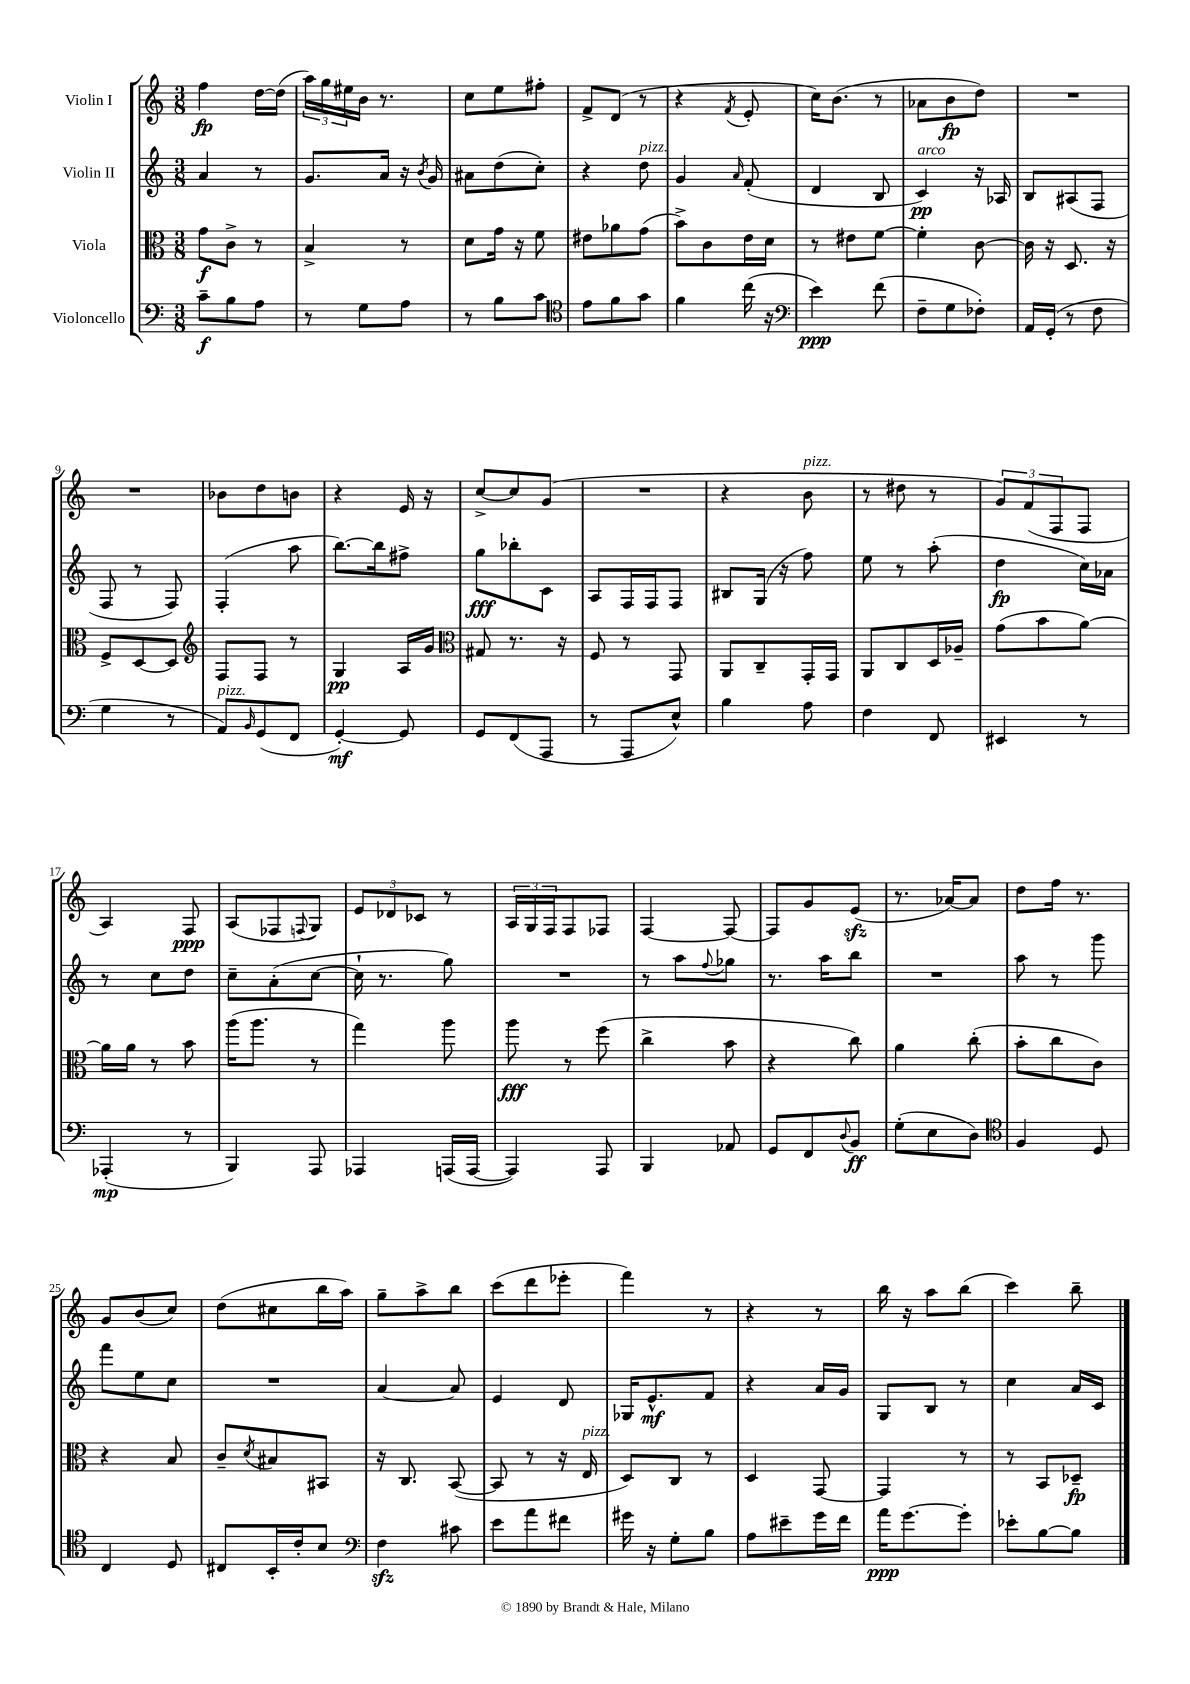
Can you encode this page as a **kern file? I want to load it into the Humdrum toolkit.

**kern	**kern	**kern	**kern
*staff4	*staff3	*staff2	*staff1
*clefF4	*clefC3	*clefG2	*clefG2
*k[]	*k[]	*k[]	*k[]
*M3/8	*M3/8	*M3/8	*M3/8
8c~\L	8g\L	4a/	4ff\
8B\	8c^\J	.	.
8A\J	8r	8r	[16dd\LL
.	.	.	(16dd\]JJ
=	=	=	=
8r	4B^/	8.g/L	24aa\LL)
.	.	.	24gg\
.	.	.	24ee#\
8G\L	.	.	16b\JJ
.	.	16a/Jk	8.r
8A\J	8r	16r	.
.	.	8qb/	.
.	.	16g/	.
=	=	=	=
8r	8d\L	8a#\L	8cc\L
8B\L	16g\Jk	(8dd\	8ee\
.	16r	.	.
8c\J	8f\	8cc'\J)	8ff#'\J
=	=	=	=
*clefC4	*	*	*
8e\L	8e#\L	4r	8f^/L
8f\	8a-\	.	(8d/J
8g\J	(8g\J	8dd\	8r
=	=	=	=
4f\	8b^\L)	4g/	4r
.	8c\	.	.
.	.	16qqa/	8qf/
(16cc\	16e\L	(8f'/	8e'/
16r	16d\JJ	.	.
=	=	=	=
*clefF4	*	*	*
4e\)	8r	4d/	16cc\LK)
.	.	.	(8.b\J
.	8e#\L	.	.
(8f\	[8f\J	8B/	8r
=	=	=	=
8F~\L	4f'\]	4c/)	8a-\L
8G\	.	.	8b\
8F-'\J)	[8c\	16r	8dd\J)
.	.	16A-/	.
=	=	=	=
16AA/LL	16c\]	8B/L	4.r
(16GG'/JJ	16r	.	.
8r	8.D/	(8A#/	.
8F\	.	8F/J	.
.	16r	.	.
=	=	=	=
4G\	8F^/L	8F/	4.r
.	[8D/	8r	.
8r	8D/]J	8F/)	.
=	=	=	=
*	*clefG2	*	*
8AA/L)	8F/L	(4F'/	8b-\L
16qqBB/	.	.	.
(8GG/	8F/J	.	8dd\
8FF/J	8r	8aa\	8b\J
=	=	=	=
[4GG'/)	4G/	[8.bb\L)	4r
.	.	16bb\]k	.
8GG/]	16A/LL	8ff#^\J	16e/
.	16g/JJ	.	16r
=	=	=	=
*	*clefC3	*	*
8GG/L	8G#/	8gg\L	[8cc^/L
(8FF/	8.r	8bb-'\	8cc/]
8AAA/J	.	8c\J	(8g/J
.	16r	.	.
=	=	=	=
8r	8F/	8A/L	4.r
8AAA/L	8r	16F/L	.
.	.	16F/J	.
8E^^/J)	8GG/	8F/J	.
=	=	=	=
4B\	8AA/L	8B#/L	4r
.	8C~/	(16G/Jk	.
.	.	16r	.
8A\	16GG'/L	8ff\)	8b\
.	16GG/JJ	.	.
=	=	=	=
4F\	8AA/L	8ee\	8r
.	8C/	8r	8dd#\
8FF/	16D/L	(8aa'\	8r
.	16A-~/JJ	.	.
=	=	=	=
4EE#/	(8g\L	4dd\	12g/L)
.	.	.	(12f/
.	8b\	.	.
.	.	.	12F/
8r	[8a\J)	16cc\LL)	8F/J
.	.	16a-\JJ	.
=	=	=	=
(4AAA-'/	16a\]LL	8r	4A/)
.	16a\JJ	.	.
.	8r	8cc\L	.
8r	8b\	8dd\J	8F/
=	=	=	=
4BBB/)	(16aa\LK	8cc~\L	(8A/L
.	8.aa\J	.	.
.	.	(8a'\	8F-/
.	.	.	8qqF/
8AAA/	8r	[8cc\J	8G/J)
=	=	=	=
4AAA-/	4gg\)	16cc`\]	12e/L
.	.	8.r	.
.	.	.	12d-/
.	.	.	12c-/J
(16AAA/LL	8aa\	8gg\)	8r
[16AAA/JJ	.	.	.
=	=	=	=
4AAA/])	8aa\	4.r	24A/LL
.	.	.	24G/
.	.	.	24F/J
.	8r	.	8F/
8AAA/	(8ff\	.	8F-/J
=	=	=	=
4BBB/	4cc^\	8r	[4F/
.	.	8aa\L	.
.	.	8qqff/	.
8AA-/	8b\	8gg-\J	8F/_
=	=	=	=
8GG/L	4r	8.r	8F/]L
8FF/	.	.	8g/
.	.	16aa\LK	.
8qqD/	.	.	.
8BB/J	8cc\)	8bb\J	(8e/J
=	=	=	=
(8G'\L	4a\	4.r	8.r
8E\	.	.	.
.	.	.	[16a-/LK)
8D\J)	(8cc'\	.	8a-/]J
=	=	=	=
*clefC4	*	*	*
4F/	8b'\L	8aa\	8dd\L
.	8cc\	8r	16ff\Jk
.	.	.	8.r
8D/	8c\J)	8ggg\	.
=	=	=	=
4C/	4r	8fff\L	8g/L
.	.	8ee\	(8b/
8D/	8B/	8cc\J	8cc/J)
=	=	=	=
8C#/L	8c~/L	4.r	(8dd\L
.	8qd/	.	.
16BB'/L	8B#/	.	8cc#\
16c'/J	.	.	.
8B/J	8BB#/J	.	16bb\L
.	.	.	16aa\JJ)
=	=	=	=
*clefF4	*	*	*
4F\	16r	[4a/	8gg~\L
.	8.C/	.	.
.	.	.	8aa^\
8c#\	([8BB/	8a/]	8bb\J
=	=	=	=
8e\L	8BB/]	4e/	(8ccc\L
8a\	8r	.	8ddd\
8f#\J	16r	8d/	8eee-'\J
.	16E/	.	.
=	=	=	=
16g#\	8D/L)	16G-/LK	4fff\)
16r	.	8.e^^/	.
8G'\L	8C/J	.	.
8B\J	8r	8f/J	8r
=	=	=	=
8A\L	4D/	4r	4r
8e#~\	.	.	.
16g\L	[8GG/	16a/LL	8r
16f\JJ	.	16g/JJ	.
=	=	=	=
16a\LK	4GG/]	8G/L	16bb\
[8.g\	.	.	16r
.	.	8B/J	8aa\L
8g'\]J	8r	8r	(8bb\J
=	=	=	=
8e-'\L	8r	4cc\	4ccc\)
[8B\	8BB/L	.	.
8B\]J	8D-~/J	16a/LL	8bb~\
.	.	16c/JJ	.
==	==	==	==
*-	*-	*-	*-
